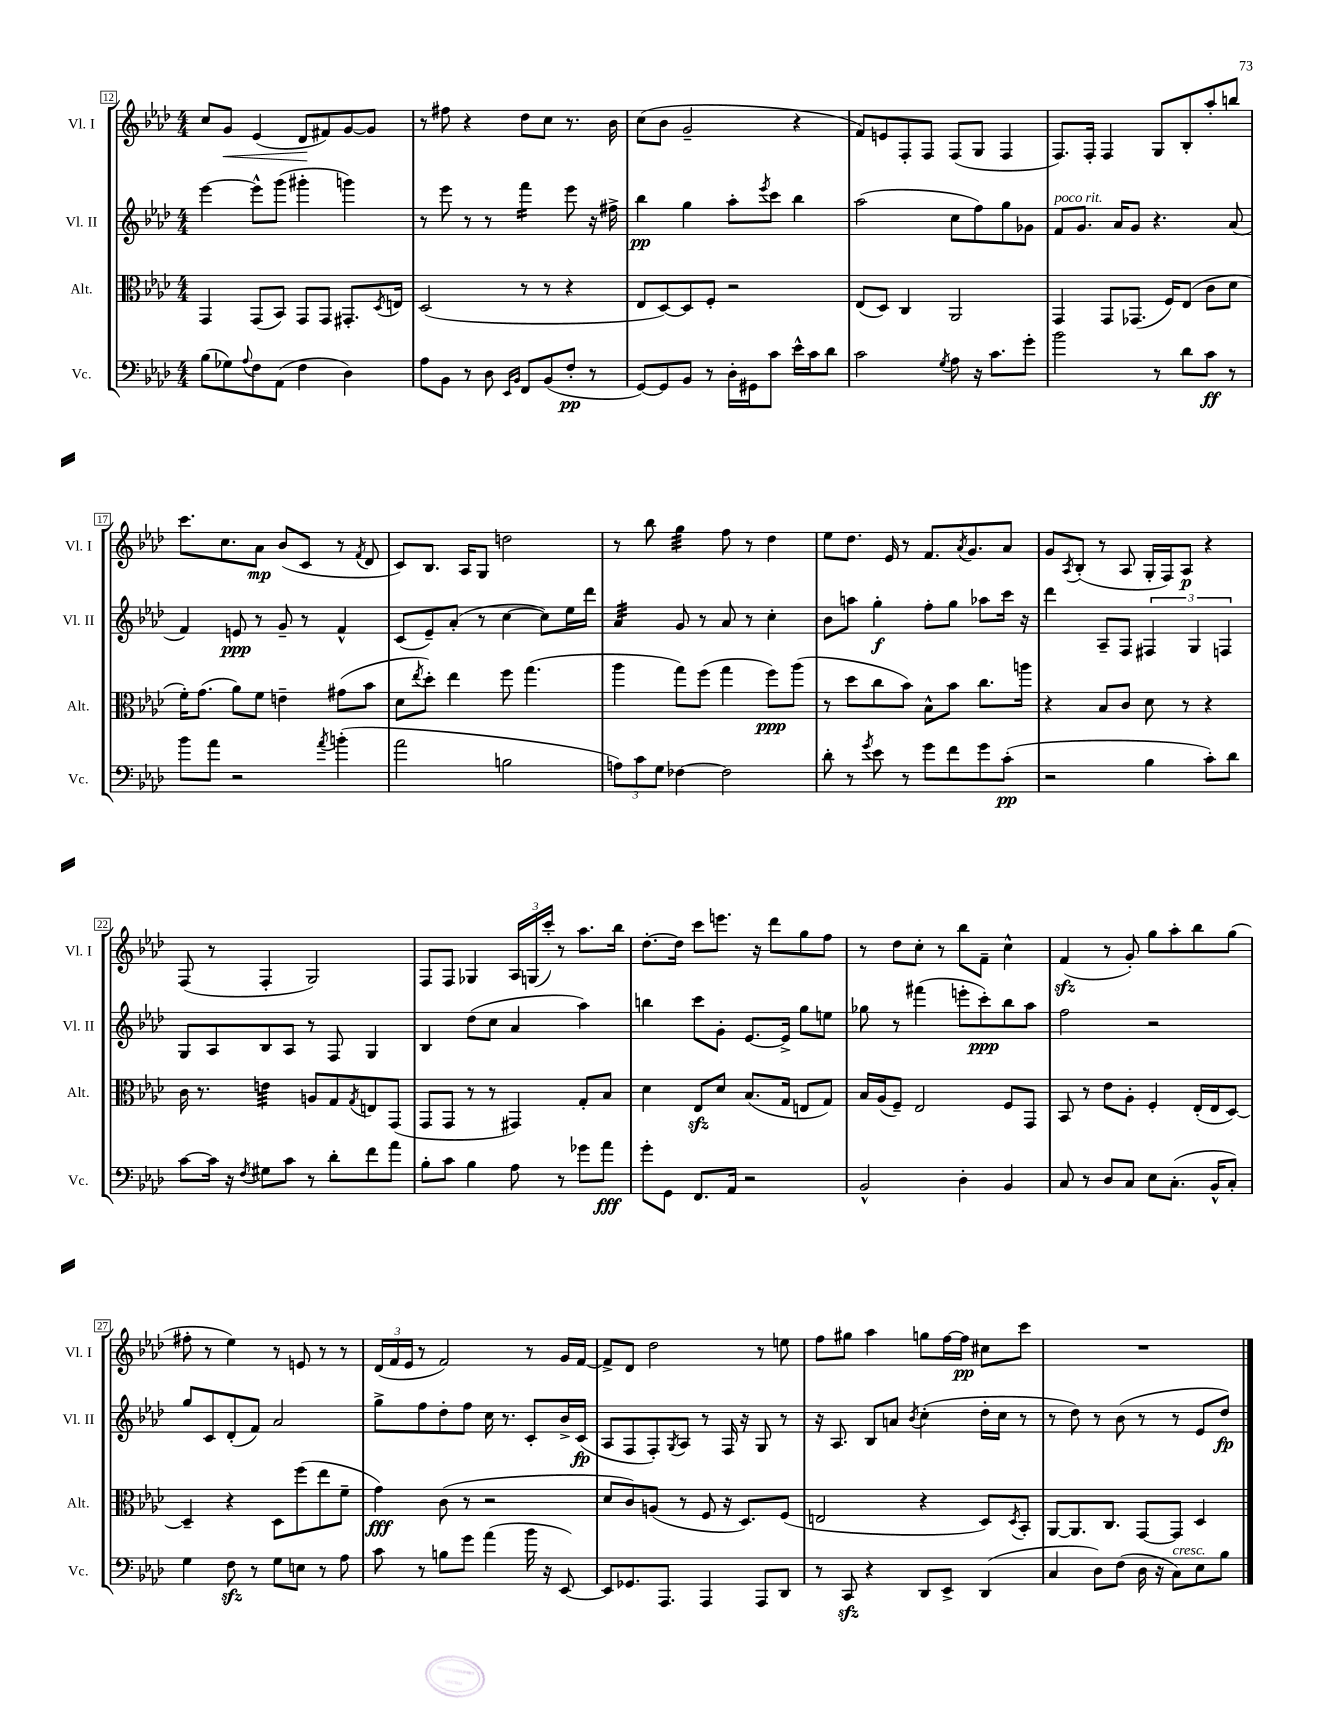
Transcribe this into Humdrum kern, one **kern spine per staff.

**kern	**kern	**kern	**kern
*staff4	*staff3	*staff2	*staff1
*clefF4	*clefC3	*clefG2	*clefG2
*k[b-e-a-d-]	*k[b-e-a-d-]	*k[b-e-a-d-]	*k[b-e-a-d-]
*M4/4	*M4/4	*M4/4	*M4/4
(8B-	4GG	[4eee-	8cc
8G-)	.	.	8g
8qqA-	.	.	.
8F	(8GG	8eee-^^]	(4e-
(8AA-	8BB-)	(8ggg	.
4F	8GG	4ggg#'	8d-
.	8GG	.	8f#)
4D-)	8.GG#'	4ggg)	[8g
.	.	.	8g]
.	8qD-	.	.
.	16E	.	.
=	=	=	=
8A-	(2D-	8r	8r
8BB-	.	8eee-	8ff#
8r	.	8r	4r
8D-	.	8r	.
16qqEE-	.	.	.
16qqBB-	.	.	.
8FF	8r	4fff	8dd-
(8BB-	8r	.	8cc
8F'	4r	8eee-	8.r
8r	.	16r	.
.	.	16ff#^	16b-
=	=	=	=
[8GG)	8E-	4bb-	(8cc
8GG]	[8D-)	.	8b-
8BB-	8D-]	4gg	2g~
8r	8F'	.	.
16D-'	2r	8aa-'	.
16GG#	.	.	.
.	.	8qeee-	.
8c	.	8ccc	.
16e-^^	.	4bb-	4r
16c	.	.	.
8d-	.	.	.
=	=	=	=
2c	(8E-	(2aa-	8f)
.	8D-)	.	8e
.	4C	.	8F'
.	.	.	8F
8qG	.	.	.
8A-	2AA-	8cc	(8F
16r	.	8ff)	8G
8.c	.	.	.
.	.	8gg	4F
8g'	.	8g-	.
=	=	=	=
2b-	4GG	8f	8.F)
.	.	8.g	.
.	.	.	16F'
.	8GG	.	4F
.	.	16a-	.
.	(8.GG-	8g	.
8r	.	4.r	8G
.	16F)	.	.
8d-	(8E-	.	8B-'
8c	8c	.	8aa-'
8r	8d-	(8a-	8bb
=	=	=	=
8b-	16f')	4f)	8.ccc
.	(8.g	.	.
8a-	.	.	.
.	.	.	8.cc
2r	8a-)	8e	.
.	8f	8r	8a-
.	4e~	8g~	(8b-
.	.	8r	8c
8qa-	.	.	.
(4b'	(8g#	4f^^	8r
.	.	.	8qf
.	8b-	.	8d-
=	=	=	=
2a-	8d-	(8c	8c)
.	8qee-	.	.
.	8dd-')	8e-~)	8.B-
.	4ee-	(8a-'	.
.	.	.	16A-
.	.	8r	8G
2B	8ff	[4cc	2dd
.	(4.gg	.	.
.	.	8cc])	.
.	.	16ee-	.
.	.	16ddd-	.
=	=	=	=
12A)	4aa-	4a-	8r
12c	.	.	.
.	.	.	8bb-
12G	.	.	.
[4F-	8gg)	8g	4gg
.	(8ff	8r	.
2F-]	4gg	8a-	8ff
.	.	8r	8r
.	8ff)	4cc'	4dd-
.	(8aa-	.	.
=	=	=	=
8d-'	8r	8b-	8ee-
8r	8dd-	8aa	8.dd-
8qg	.	.	.
8e-	8cc	4gg'	.
.	.	.	16e-
8r	8b-)	.	8r
8g	8B-^^	8ff'	8.f
8f	8b-	8gg	.
.	.	.	8qa-
.	.	.	8.g
8g	8.cc	8aa-	.
(8c'	.	16ccc	8a-
.	16aa	16r	.
=	=	=	=
2r	4r	4ddd-	8g
.	.	.	8qA-
.	.	.	(8B-'
.	8B-	8A-~	8r
.	8c	8F	8A-
4B-	8d-	6F#	16G'
.	.	.	16F)
.	8r	.	8A-
.	.	6G	.
8c')	4r	.	4r
.	.	6F	.
8d-	.	.	.
=	=	=	=
[8c	16c	8G	(8F
.	8.r	.	.
16c]	.	8A-	8r
16r	.	.	.
8qF	.	.	.
8G#	4e	8B-	4F'
8c	.	8A-	.
8r	8A	8r	2G)
8d-'	8G	8F	.
.	8qG	.	.
8f	8E	4G	.
8a-	(8GG	.	.
=	=	=	=
8B-'	8GG	4B-	8F
8c	8GG	.	8F
4B-	8r	(8dd-	4G-
.	8r	8cc	.
8A-	4GG#)	4a-	24A-
.	.	.	(24G
.	.	.	24ccc')
8r	.	.	8r
8g-	8G'	4aa-)	8.aa-
8a-	8B-	.	.
.	.	.	16bb-
=	=	=	=
8g'	4d-	4bb	[8.dd-'
8GG	.	.	.
.	.	.	16dd-]
8.FF	8E-	8ccc	8ccc
.	8d-	8g'	8.eee
16AA-	.	.	.
2r	(8.B-	[8.e-	.
.	.	.	16r
.	.	.	8ddd-
.	16G	16e-^]	.
.	8E	8gg	8gg
.	8G)	8ee	8ff
=	=	=	=
2BB-^^	16B-	8gg-	8r
.	(16A-	.	.
.	8F~)	8r	8dd-
.	2E-	(4fff#	8cc'
.	.	.	8r
4D-'	.	8eee'	8bb-
.	.	8ccc')	8f~
4BB-	8F	8bb-	4cc^^
.	8GG	8aa-	.
=	=	=	=
8C	8BB-	2ff	(4f
8r	8r	.	.
8D-	8e-	.	8r
8C	8A-'	.	8g')
8E-	4F'	2r	8gg
(8.C'	.	.	8aa-'
.	(16E-'	.	8bb-
16BB-^^	16E-	.	.
8C')	[8D-)	.	(8gg
=	=	=	=
4G	4D-~]	8gg	8ff#'
.	.	8c	8r
8F	4r	(8d-'	4ee-)
8r	.	8f)	.
8G	8D-	2a-	8r
8E	(8ff	.	8e
8r	8ee-	.	8r
8A-	8f~	.	8r
=	=	=	=
8c	4g)	8gg^	(24d-
.	.	.	24f
.	.	.	24e-
8r	.	8ff	8r
8B	(8c	8dd-'	2f)
8g	8r	8ff	.
(4a-	2r	16cc	.
.	.	8.r	.
16b-	.	8c'	8r
16r	.	.	.
[8EE-)	.	16b-^	16g
.	.	(16c	[16f
=	=	=	=
8EE-]	8d-	8A-	8f^]
8.GG-	8c)	8F	8d-
.	(8A	8F')	2dd-
8.AAA-	.	.	.
.	.	8qG	.
.	8r	8A-	.
4AAA-	8F	8r	.
.	16r	16F	.
.	8.D-)	16r	.
8AAA-	.	8G	8r
8DD-	(8F	8r	8ee
=	=	=	=
8r	2E	16r	8ff
.	.	8.A-	.
8CC	.	.	8gg#
4r	.	8B-	4aa-
.	.	8a	.
.	.	8qb-	.
8DD-	4r	(4cc'	8gg
8EE-^	.	.	[16ff
.	.	.	16ff]
(4DD-	8D-)	16dd-'	8cc#
.	.	16cc	.
.	8qD-	.	.
.	8BB-'	8r	8ccc
=	=	=	=
4C	[8AA-	8r	1r
.	8.AA-]	8dd-)	.
8D-)	.	8r	.
.	8.C	.	.
(8F	.	(8b-	.
16D-	[8GG	8r	.
16r	.	.	.
8C)	8GG]	8r	.
8E-	4D-	8e-	.
8B-	.	8dd-)	.
==	==	==	==
*-	*-	*-	*-
